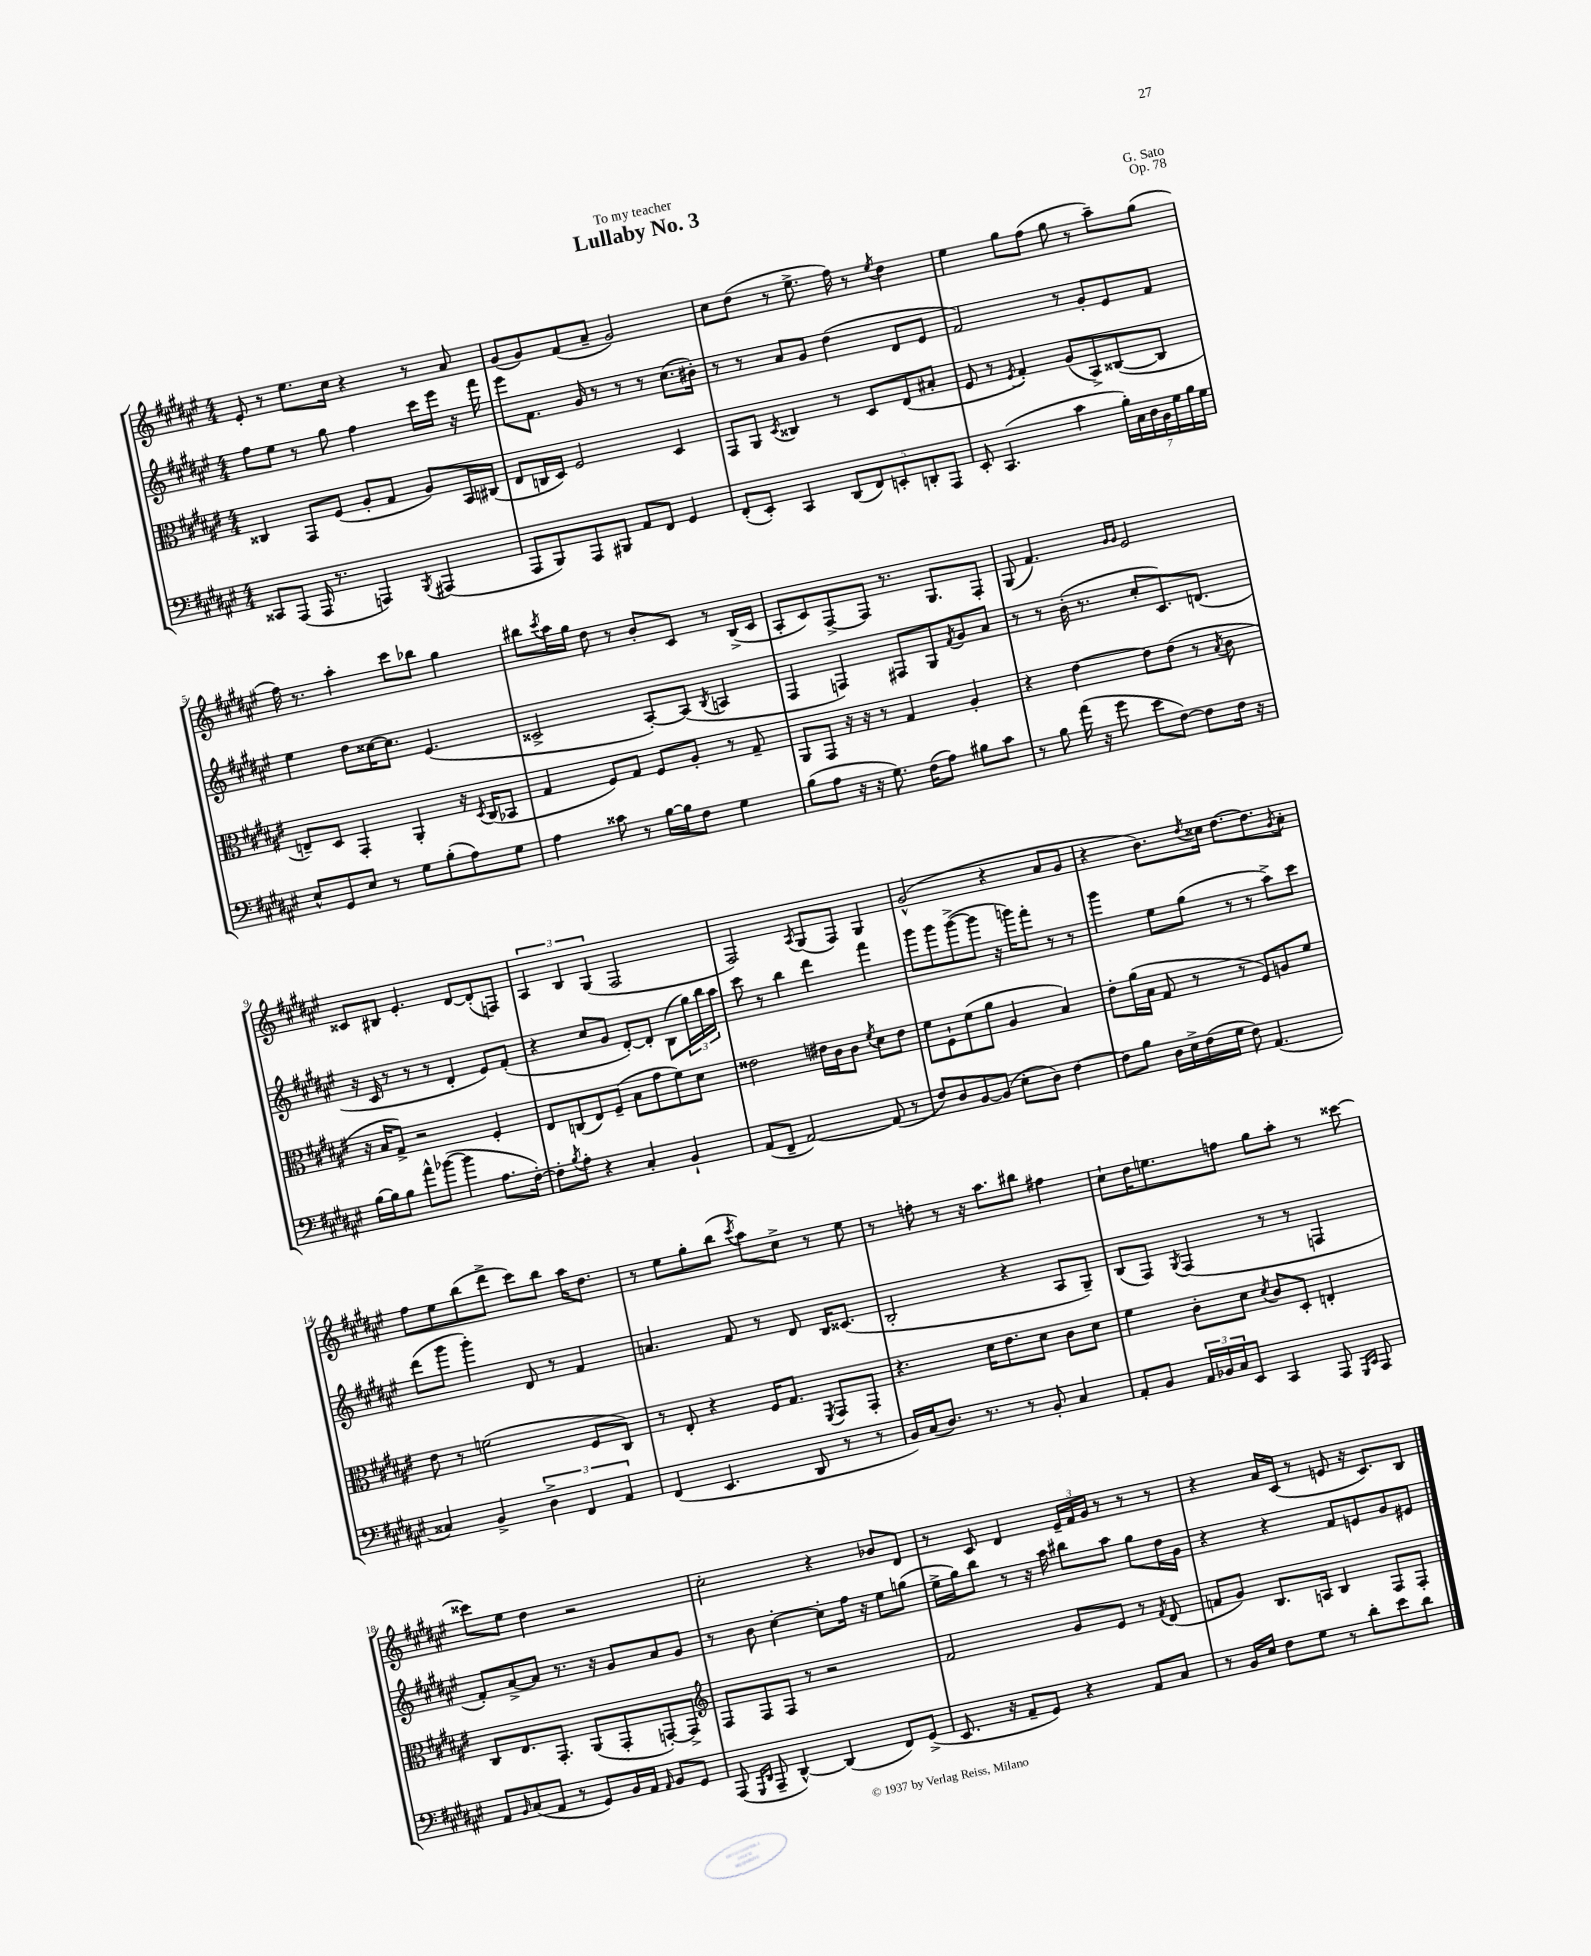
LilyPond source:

\header { title = "Lullaby No. 3" composer = "G. Sato" dedication = "To my teacher" opus = "Op. 78" }
<<
\new StaffGroup <<
\new Staff = "s0" {
    \clef treble \key fis \major \numericTimeSignature \time 4/4
    eis'8-. r8 eis''8. cis''16 r4 r8 ais'8 |
    gis'8( gis'8) fis'8( ais'8-- gis'2) |
    cis''8 dis''8( r8 eis''8.-> fis''16) r8 \acciaccatura { eis''8 } dis''4 |
    eis''4 gis''8 fis''8( gis''8 r8 ais''8--) gis''8( |
    fis''16) r8. ais''4-. cis'''8 bes''8 gis''4 |
    bis''8 \acciaccatura { cis'''8 } ais''16 gis''16 dis''8 r8 b'8-. cis'8 r8 b16->( cis'16 |
    ais8-. cis'8) fis8~-> fis8 r8. gis8. fis8-. |
    gis8( fis'4.) \grace { gis'16 gis'16 } eis'2 |
    cisis'8 bis8 eis'4.-. dis'8~ dis'8-.( f8) |
    \tuplet 3/2 { ais4 b4 gis4( } fis2 |
    fis2) \acciaccatura { ais8 } gis8( fis8) gis4 |
    gis'2-^( r4 ais'8 gis'8 |
    r4 b'8.) \acciaccatura { dis''8 } cisis''16 dis''8.~ dis''8. \acciaccatura { gis'8 } ais'8-. |
    fis''8 eis''8 b''8( dis'''8-> cis'''8) b''8 ais''16 dis''8. |
    r8 eis''8 gis''8-. b''8( \acciaccatura { cis'''8 } ais''8) cis''8-> r8 eis''8 |
    r8 f''8-. r8 r16 ais''8. bis''8 fis''4 |
    cis''8-! dis''16 e''8. f''8 gis''8 ais''8-. r8 cisis'''8~ |
    cisis'''8 eis''8 dis''4 r2 |
    cis''2-. r4 bes'8 dis'8 |
    r8 cis'8 dis'4 \tuplet 3/2 { eis'16-- fis'16 gis'16 } r8 r8 r8 |
    r4 ais'16 cis'16( r8 e'8 r16 cis'8.) b8 \bar "|." |
}
\new Staff = "s1" {
    \clef treble \key fis \major \numericTimeSignature \time 4/4
    fis''8 eis''8 r8 gis''8 fis''4 cis'''16 eis'''16 r16 fis'''16 |
    eis'''8 fis'8. gis'16 r8 r8 r8 cis''8.( bis'16-.) |
    r8 r8 ais'8 gis'8 dis''4( dis'8 eis'8 |
    fis'2) r8 gis'8-. eis'8 fis'8 |
    eis''4 dis''8 cisis''16~ cisis''8. eis'4.( |
    cisis'2-> ais8~-.) ais8( \acciaccatura { b8 } a4 |
    fis4 f4) fis8 gis8 \acciaccatura { fis'8 } gis'8 ais'8 |
    r8 r8 b'16-.( r8. cis''8-. cis'8.) d'8.( |
    r16 cis'16 r8 r8 r8 dis'4-. eis'8) fis'8-.( |
    r4 cis''8 gis'8 dis'8~-.) dis'8-. b8( \tuplet 3/2 { gis''16) b''16 ais''16 } |
    cis'''8 r8 b''4 dis'''4 fis'''4 |
    gis'''8 gis'''8 gis'''8~->( gis'''8 r16 g'''16) fis'''8-. r8 r8 |
    gis'''4 eis''8 gis''8( r8 r8 ais''8->) cis'''8 |
    dis'''8( gis'''8 gis'''4-.) dis'8 r8 fis'4 |
    a'4. fis'8 r8 dis'8 b16 cisis'8.( |
    b2-. r4 ais8 gis8--) |
    b8( fis8) \acciaccatura { gis8 } fis4( r8 r8 f4 |
    fis'8-.) ais'8~-> ais'8 r8. r16 gis'8 ais'8 gis'8 |
    r8 b'8 cis''4~-. cis''8-. fis''16 r16 eis''8 g''8( |
    eis''16-> gis''16) b''8 r8 r16 ais''16 bis''8 ais''8 gis''8 dis''16 gis'16 |
    r4 r4 fis'8 e'8 gis'8 eis'8 \bar "|." |
}
\new Staff = "s2" {
    \clef alto \key fis \major \numericTimeSignature \time 4/4
    cisis4 gis,8 fis8( ais8-. gis8 ais8) b,16 cis16( |
    eis8 c16 dis16) fis2 dis4 |
    gis,8 ais,8 \acciaccatura { dis8 } cisis4 r8 dis8 eis8( bis8-. |
    fis8 r8 \acciaccatura { fis8 } gis4-.) ais8( b,8->) cisis8~( cisis8 |
    e8--) dis8 gis,4-. ais,4-. r16 \acciaccatura { dis8 } cis16( bes,8 |
    gis4 fis8) gis8 fis8 ais8-. r8 gis8-- |
    ais,8 gis,8 r16 r16 r8 gis4 ais4-. |
    r4 eis'4~ eis'8 eis'8( r8 \acciaccatura { b8 } cis'8 |
    r16 b16 gis8->) r2 fis4-. |
    eis8 c8( eis8) fis8--( b8 gis'8 fis'8) dis'8 |
    eisis'2 eis'16 cis'16 cis'8 \acciaccatura { fis'8 } dis'8 eis'8 |
    fis'8 fis8-! fis'8( ais'8 ais4 b4) |
    eis'8-. ais'16( b16 gis8 r8 r8 fis8) a8 fis'8 |
    eis'8 r8 f'2( fis8 cis8) |
    r8 eis8-. r4 fis16 gis8. \acciaccatura { fis,8 } gis,8 gis,8-. |
    r4. dis'16 eis'8. dis'8 cis'8 dis'8 |
    fis'4 cis'8-. dis'8 \acciaccatura { dis'8 } cis'8 dis8-. e4-. |
    cis8 eis8. gis,8.-. ais,8( gis,8-. g,8~-.) g,8-> |
    \clef treble fis8 fis8 fis8 r8 r2 |
    fis'2 gis'8 eis'8 r8 \acciaccatura { fis'8 } dis'8( |
    f'8 gis'8) b8. a16 b4 fis8 fis8-. \bar "|." |
}
\new Staff = "s3" {
    \clef bass \key fis \major \numericTimeSignature \time 4/4
    cisis,8 ais,,8( ais,,16 r8. a,,4) \acciaccatura { b,,8 } ais,,4( |
    ais,,8 b,,8) ais,,8 bis,,8 ais,8 fis,8 gis,4 |
    fis,8-.( eis,8-.) cis,4 \tuplet 5/4 { dis,8( fis,8) e,8-. d,8-. ais,,8 } |
    eis,8-. cis,4.( cis'4 \tuplet 7/4 { b16-.) cis16 dis16 b,16 gis16 b16 gis16 } |
    eis8-^ gis,8 eis8 r8 gis8 b8-.( ais8) gis8 |
    ais4 cisis'8 r8 b16~ b16 fis8 gis4 |
    b8( ais8 r16 r16 gis8.) fis16( ais8) bis8 cis'8 |
    r8 b8 ais'16( r16 gis'8 eis'8 fis8~) fis8 fis16 r16 |
    b16~ b16 b8 ais'8-^ bes'8~( bes'4 ais8. fis16~-.) |
    fis8-. \acciaccatura { b8 } ais8-. r4 cis4-. b,4-! |
    ais,8( fis,8-- ais,2~) ais,8( r8 |
    fis8) dis8 b,8~ b,8( eis8-. dis8) fis4~ |
    fis8 b8 dis16 eis16-> fis16( gis16 fis8) ais,4.( |
    cisis4) b,4-> \tuplet 3/2 { dis4-> fis,4 ais,4 } |
    fis,4( eis,4. dis,8 r8 r8 |
    b,16) cis16( dis8.) r8. r8 b,8-. cis4 |
    ais,8-. b,8 \tuplet 3/2 { ais,16 bes,16 cis16 } eis,8 cis,4 ais,,8 \grace { gis,,16 cis,16 } ais,,8 |
    ais,8 \grace { b,16 } cis8( ais,8 r8 gis,8) b,16 ais,16 \grace { ais,16 } b,8 gis,8 |
    ais,,8( \grace { gis,,16 dis,16 } ais,,8-- dis,4~-^) dis,4( fis,8) gis,8->( |
    eis,8. r16 ais,8-- gis,8) r4 ais,8 cis8 |
    r8 b,16 eis16 fis8 gis8 r8 dis'8-. eis'8 dis'8 \bar "|." |
}
>>
>>
